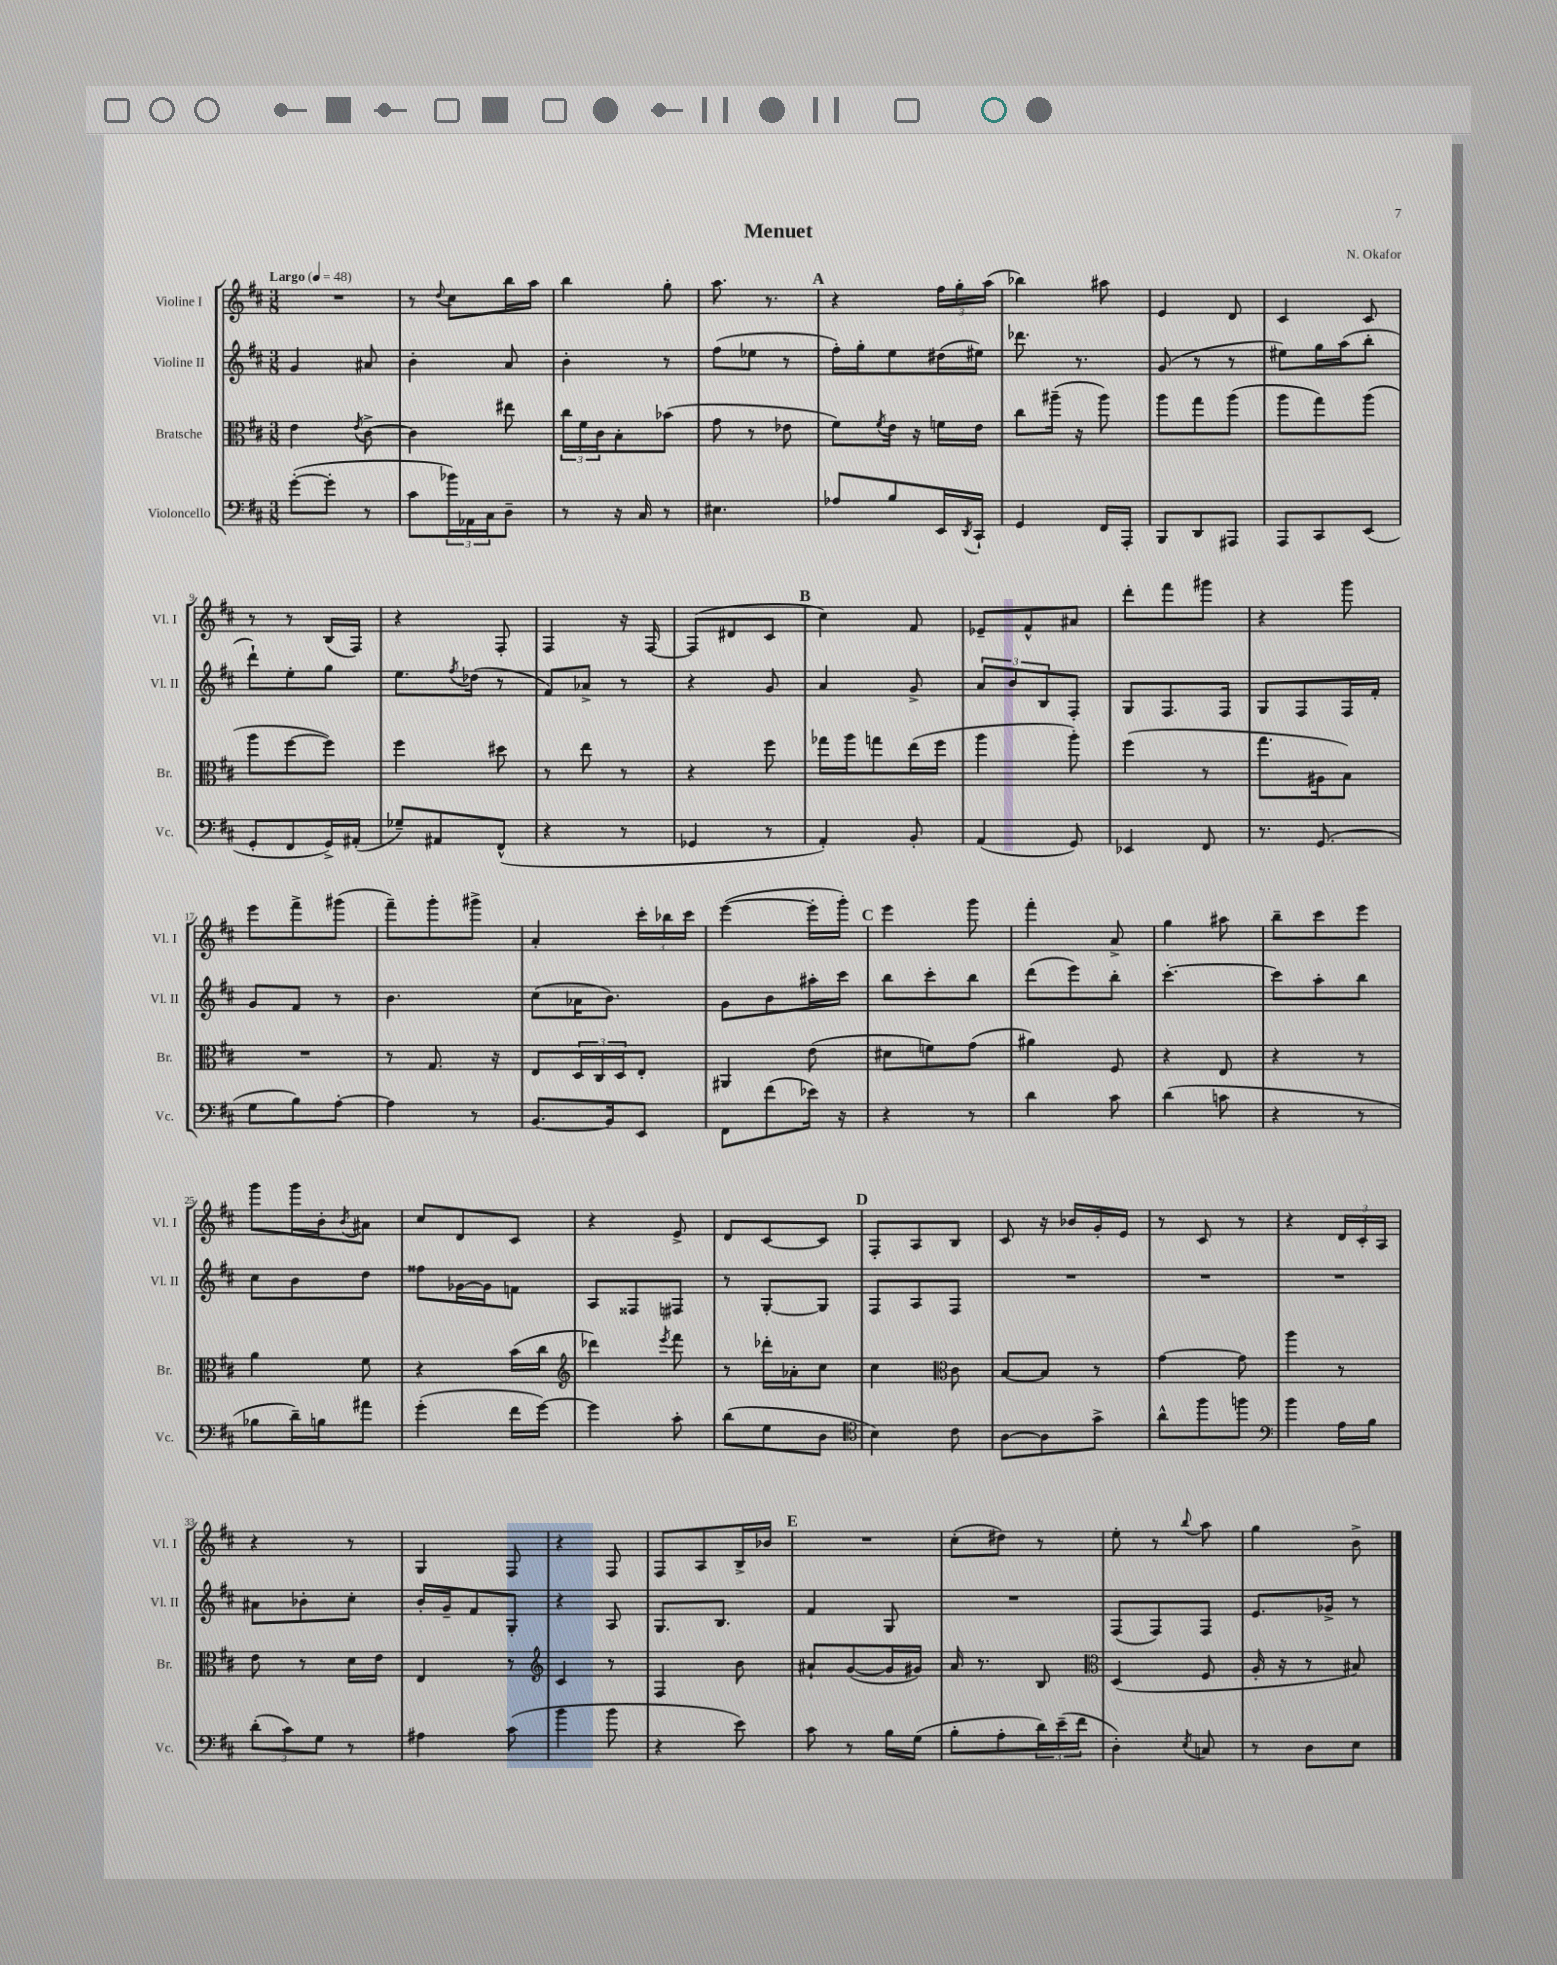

**kern	**kern	**kern	**kern
*part4	*part3	*part2	*part1
*staff4	*staff3	*staff2	*staff1
*I"Violoncello	*I"Bratsche	*I"Violine II	*I"Violine I
*I'Vc.	*I'Br.	*I'Vl. II	*I'Vl. I
*clefF4	*clefC3	*clefG2	*clefG2
*k[f#c#]	*k[f#c#]	*k[f#c#]	*k[f#c#]
*M3/8	*M3/8	*M3/8	*M3/8
*MM48	*MM48	*MM48	*MM48
=1	=1	=1	=1
!	!	!	!LO:TX:a:B:t=Largo
([8g'\L	4e\	4g/	4.r
8g'\J]	.	.	.
.	8qe/	.	.
8r	[8c#^\	8a#X/	.
=2	=2	=2	=2
8c#\L	4c#\]	4b'\	8r
.	.	.	8qqdd/
24b-X\L)	.	.	8cc#\L
24AA-X\	.	.	.
24C#\J	.	.	.
8D~\J	8ee#X\	8a/	16bb\L
.	.	.	16aa\JJ
=3	=3	=3	=3
8r	24cc#\LL	4b'\	4bb\
.	24f#\	.	.
.	24c#\J	.	.
16r	8B'\	.	.
16C#/	.	.	.
8r	(8b-X\J	8r	8gg'\
=4	=4	=4	=4
4.E#X\	8g\	(8ff#\L	8.aa\
.	8r	8ee-X\J	.
.	.	.	8.r
.	8e-X\	8r	.
!!LO:REH:place=s1:t=A
=5	=5	=5	=5
8A-X/L	8f#\L)	16ff#'\LL)	4r
.	.	16gg'\J	.
.	8qf#/	.	.
8B/	16e\Jk	8ee\	.
.	16r	.	.
16EE/L	16fn\LL	(16dd#X\L	24ff#\LL
.	.	.	24gg'\
8qDD/	.	.	.
16CC#`/JJ	16e\JJ	16ee#X\JJ)	.
.	.	.	(24aa\JJ
=6	=6	=6	=6
4GG/	8cc#\L	8.ddd-X\	4bb-X\)
.	(16aa#X~\Jk	.	.
.	16r	8.r	.
16FF#/LL	8aa#\)	.	8aa#X\
16AAA'/JJ	.	.	.
=7	=7	=7	=7
8BBB/L	8aa\L	(8g/	4e/
8DD/	8gg\	8r	.
8AAA#X/J	(8aa\J	8r	8d/
=8	=8	=8	=8
8AAA/L	8aa\L	8ee#X\L)	4c#/
8CC#/	8gg\)	16gg\L	.
.	.	(16aa\J	.
(8EE/J	(8aa\J	8bb'\J	8c#/
!!LO:LB:g=z
=9	=9	=9	=9
8GG'/L	8aa\L	8ddd`\L)	8r
8FF#/	[8ff#\	8ee'\	8r
16GG^/L)	8ff#\J])	8gg\J	(16B/LL
(16AA#X'/JJ	.	.	16F#/JJ)
=10	=10	=10	=10
8G-X~/L)	4ff#\	8.ee\L	4r
8AA#X/	.	.	.
.	.	8qff#/	.
.	.	(16dd-X\Jk	.
(8FF#^^/J	8dd#X\	8r	8F#'/
=11	=11	=11	=11
4r	8r	8f#/L)	4F#/
.	8ee\	8a-X^/J	.
8r	8r	8r	16r
.	.	.	[16F#/
=12	=12	=12	=12
4GG-X/	4r	4r	(8F#/L]
.	.	.	8d#X/
8r	8ff#\	8g/	8c#/J
!!LO:REH:place=s1:t=B
=13	=13	=13	=13
4AA'/)	16gg-X\LL	4a/	4cc#\)
.	16aa\J	.	.
.	8ggn\	.	.
8BB'/	(16ee\L	8g^/	8f#/
.	16ff#\JJ	.	.
=14	=14	=14	=14
(4AA/	4aa\	12a/L	8e-X~/L
.	.	12b/	.
.	.	.	8f#^^/
.	.	12B/	.
8GG/)	8aa'\)	8F#'/J	8a#X/J
=15	=15	=15	=15
4EE-X/	(4ff#\	8G/L	8ddd'\L
.	.	8.F#/	8fff#\
8FF#/	8r	.	8ggg#X\J
.	.	16F#/Jk	.
=16	=16	=16	=16
8.r	8.gg\L	8G/L	4r
.	.	8F#/	.
(8.GG/	16A#X\k	.	.
.	8B\J)	16F#/L	8ggg\
.	.	16f#'/JJ	.
!!LO:LB:g=z
=17	=17	=17	=17
8G\L	4.r	8g/L	8eee\L
8B\)	.	8f#/J	8fff#^\
[8A'\J	.	8r	(8ggg#X\J
=18	=18	=18	=18
4A\]	8r	4.b\	8fff#~\L)
.	8.G/	.	8ggg'\
8r	.	.	8ggg#X^\J
.	16r	.	.
=19	=19	=19	=19
[8.BB/L	8E/L	(8cc#\L	4a'/
.	24D/L	16a-X\K	.
.	24C#/	.	.
16BB/k]	.	8.b\J)	.
.	24D/J	.	.
8EE/J	8E'/J	.	24ccc#'\LL
.	.	.	24bb-X\
.	.	.	24ccc#\JJ
=20	=20	=20	=20
8FF#\L	4AA#X/	8g\L	([4eee\
(8f#\	.	8b\	.
16e-X\Jk)	(8e\	16aa#X'\L	16eee'\LL]
16r	.	16ccc#\JJ	16ggg'\JJ)
!!LO:REH:place=s1:t=C
=21	=21	=21	=21
4r	8d#X\L	8bb\L	4eee\
.	8fn\)	8ccc#'\	.
8r	(8g\J	8bb\J	8ggg\
=22	=22	=22	=22
4d\	4a#X\)	(8ddd\L	4fff#'\
.	.	8eee\)	.
8c#\	8F#/	8bb'\J	8a^/
=23	=23	=23	=23
(4d\	4r	[4.ccc#'\	4gg\
8cn\	8E/	.	8aa#X\
=24	=24	=24	=24
4r	4r	8ccc#\L]	8bb~\L
.	.	8aa'\	8ccc#\
8r	8r	8bb\J	8eee\J
!!LO:LB:g=z
=25	=25	=25	=25
8B-X\L	4a\	8cc#\L	8ggg\L
16d~\L)	.	8b\	16ggg\L
16Bn\J	.	.	16b'\J
.	.	.	8qb/
8a#X\J	8f#\	8dd\J	8a#X\J
=26	=26	=26	=26
(4g'\	4r	8ff##X\L	8cc#/L
.	.	[16g-X\L	8d/
.	.	16g-\J]	.
16f#\LL	(16b\LL	8fn\J	8c#/J
[16g\JJ)	16cc#\JJ	.	.
=27	=27	=27	=27
*	*clefG2	*	*
4g\]	4ddd-X\)	8A/L	4r
.	.	8F##X/	.
.	8qeee/	.	.
8c#'\	8fff#\	8F#X/J	8e^/
=28	=28	=28	=28
(8d\L	8r	8r	8d/L
8G\	16ddd-X'\LL	[8G'/L	[8c#/
.	16a-X'\J	.	.
8D\J	8cc#\J	8G/J]	8c#/J]
!!LO:REH:place=s1:t=D
=29	=29	=29	=29
*clefC4	*	*	*
4B\)	4cc#\	8F#/L	8F#'/L
.	.	8A/	8A/
*	*clefC3	*	*
8c#\	8c#\	8F#/J	8B/J
=30	=30	=30	=30
[8A\L	[8B/L	4.r	8c#/
8A\]	8B/J]	.	16r
.	.	.	16b-X/LL
8g^\J	8r	.	16g'/
.	.	.	16e/JJ
=31	=31	=31	=31
8a^^\L	[4g\	4.r	8r
8ff#\	.	.	8c#/
8ffn\J	8g\]	.	8r
=32	=32	=32	=32
*clefF4	*	*	*
4b\	4aa\	4.r	4r
16A\LL	8r	.	24d/LL
.	.	.	24c#'/
16B\JJ	.	.	.
.	.	.	24A/JJ
!!LO:LB:g=z
=33	=33	=33	=33
(12d'\L	8e\	8a#X\L	4r
12c#\)	.	.	.
.	8r	8b-X'\	.
12G\J	.	.	.
8r	16d\LL	8cc#'\J	8r
.	16e\JJ	.	.
=34	=34	=34	=34
4A#X\	4E/	16b'/LL	4G/
.	.	16g~/J	.
.	.	8f#/	.
(8c#\	8r	8G'/J	8F#/
=35	=35	=35	=35
*	*clefG2	*	*
4b\	4c#/	4r	4r
8b\	8r	8A/	8F#/
=36	=36	=36	=36
4r	4F#/	8.G/L	8F#/L
.	.	.	8A/
.	.	8.B/J	.
8e\)	8b\	.	16B^/L
.	.	.	16b-X/JJ
!!LO:REH:place=s1:t=E
=37	=37	=37	=37
8c#\	8a#X`/L	4f#/	4.r
8r	([8g/	.	.
16B\LL	16g/L]	8G/	.
(16G\JJ	16g#X/JJ)	.	.
=38	=38	=38	=38
8B'\L	16a/	4.r	(8cc#'\L
.	8.r	.	.
8A'\	.	.	8dd#X\J)
24d\L)	8B/	.	8r
(24e~\	.	.	.
24f#\JJ	.	.	.
=39	=39	=39	=39
*	*clefC3	*	*
4D'\)	(4D/	(8F#/L	8ee'\
.	.	8F#/)	8r
8qE/	.	.	8qqbb/
8Cn/	8F#/	8F#/J	8aa\
=40	=40	=40	=40
8r	16A'/	8.e/L	4gg\
.	16r	.	.
8D\L	8r	.	.
.	.	16g-X^/Jk	.
8E\J	8B#X/)	8r	8b^\
==	==	==	==
*-	*-	*-	*-
